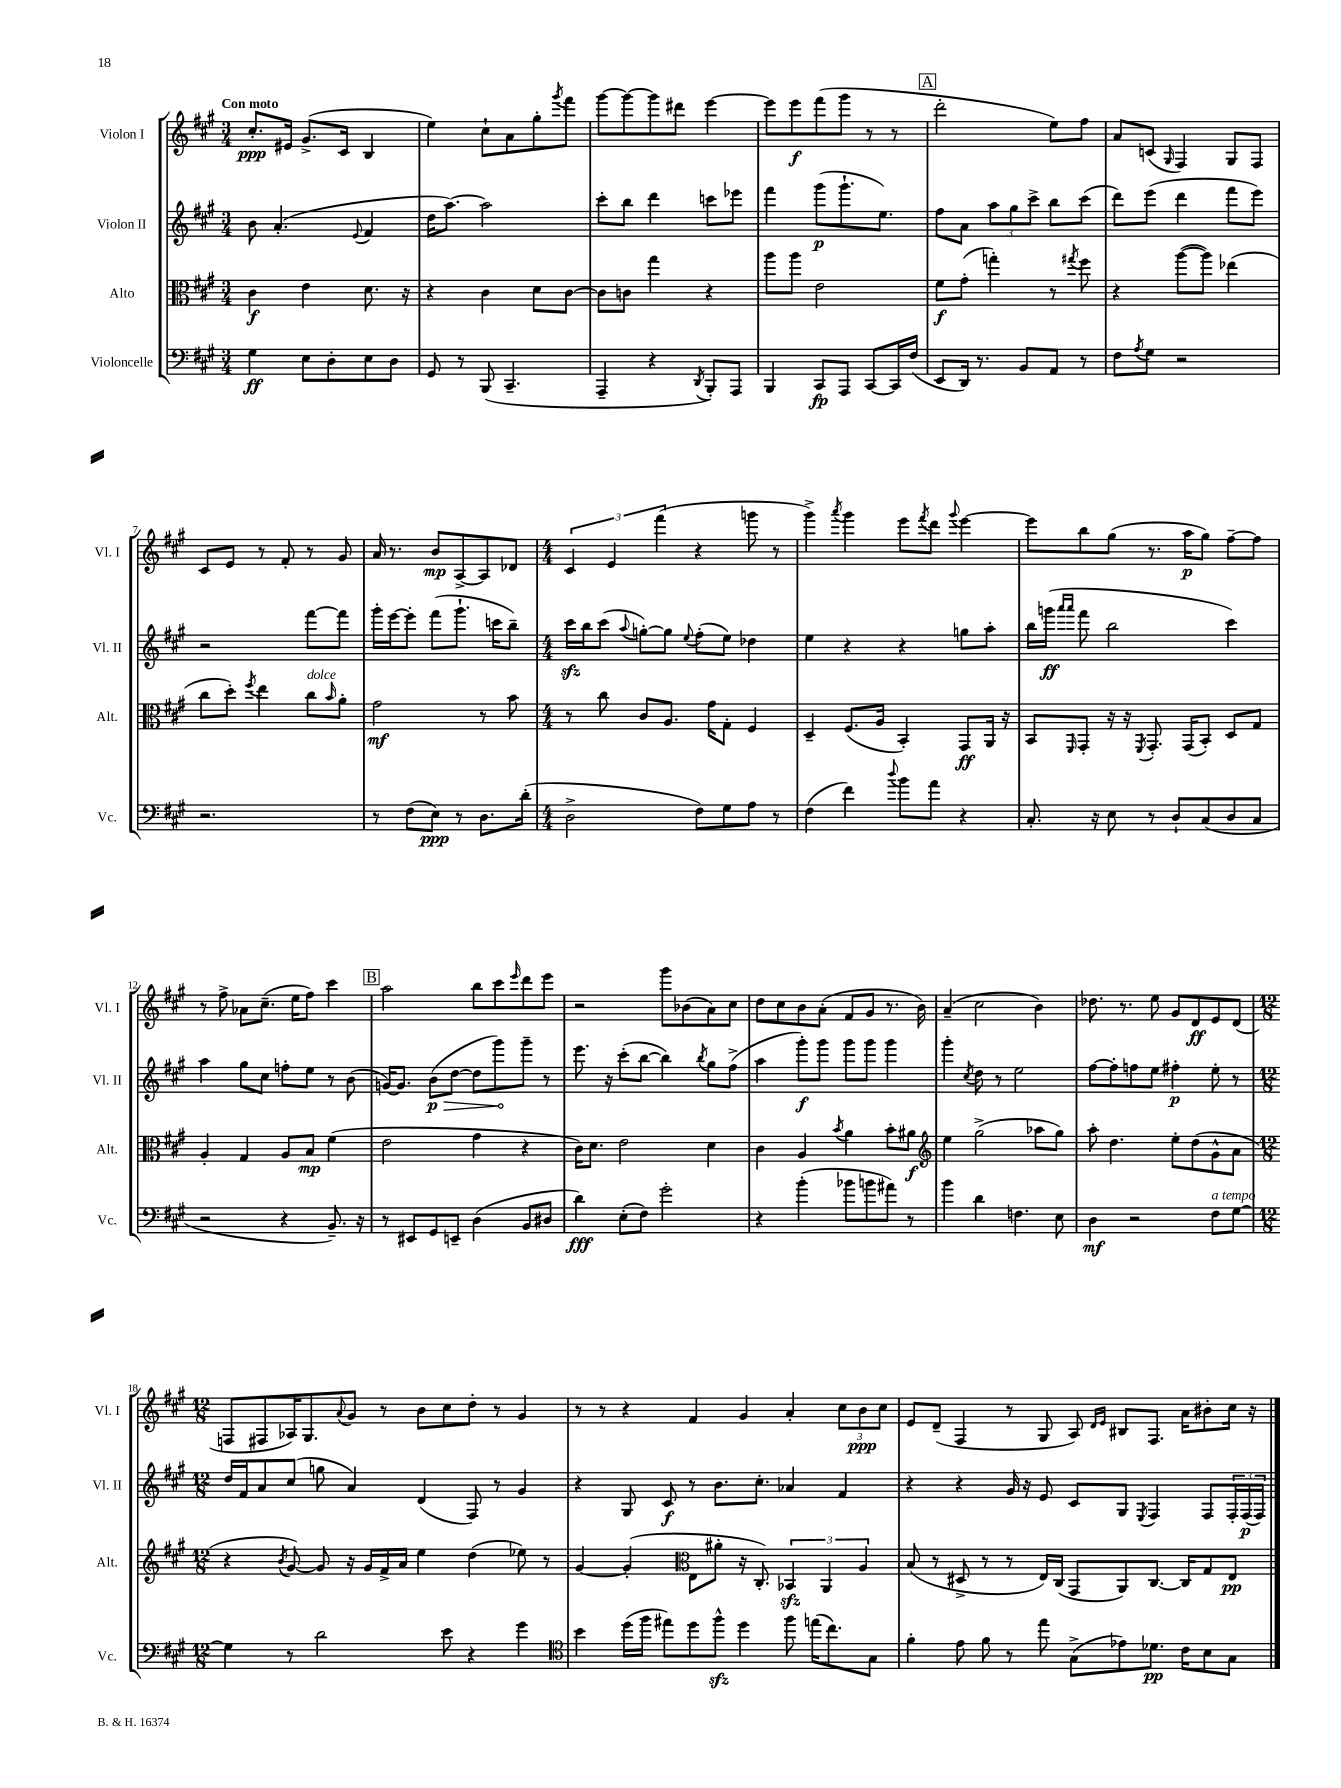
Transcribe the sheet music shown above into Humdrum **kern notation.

**kern	**kern	**kern	**kern
*staff4	*staff3	*staff2	*staff1
*clefF4	*clefC3	*clefG2	*clefG2
*k[f#c#g#]	*k[f#c#g#]	*k[f#c#g#]	*k[f#c#g#]
*M3/4	*M3/4	*M3/4	*M3/4
4G#\	4c#\	8b\	8.cc#'/L
.	.	(4.a'/	.
.	.	.	16e#/Jk
8E\L	4e\	.	(8.g#^/L
8D'\	.	.	.
.	.	.	16c#/Jk
.	.	8qqe/	.
8E\	8.d\	4f#/	4B/
8D\J	.	.	.
.	16r	.	.
=	=	=	=
8GG#/	4r	16dd\LK	4ee\)
.	.	[8.aa\J)	.
8r	.	.	.
(8BBB/	4c#\	2aa\]	8cc#`\L
4.CC#~/	.	.	8a\
.	8d\L	.	8gg#'\
.	.	.	8qggg#/
.	[8c#\J	.	8fff#\J
=	=	=	=
4AAA~/	8c#\]L	8ccc#'\L	[8ggg#\L
.	8c\J	8bb\J	8ggg#\_
4r	4gg#\	4ddd\	8ggg#\]
.	.	.	8ddd#\J
8qDD/	.	.	.
8BBB'/L)	4r	8ccc\L	[4eee\
8AAA/J	.	8eee-\J	.
=	=	=	=
4BBB/	8aa\L	4fff#\	8eee\]L
.	8aa\J	.	8eee\
8CC#/L	2e\	(8ggg#\L	(8fff#\
8AAA/J	.	8.ggg#`\	8ggg#\J
[8CC#/L	.	.	8r
.	.	8.ee\J)	.
16CC#/]L	.	.	8r
(16F#/JJ	.	.	.
=	=	=	=
8EE/L	8f#\L	8ff#\L	2ddd'\
16DD/Jk)	(8g#'\J	8a\J	.
8.r	.	.	.
.	4gg'\)	12aa\L	.
.	.	12gg#\	.
8BB/L	.	.	.
.	.	12ccc#^\J	.
8AA/J	8r	8bb\L	8ee\L)
.	8qgg#/	.	.
8r	8ff#\	(8ccc#\J	8ff#\J
=	=	=	=
8F#\L	4r	8ddd\L)	8a/L
8qA/	.	.	.
8G#\J	.	(8eee\J	(8c/J
.	.	.	16qqG#/
2r	([8aa\L	4ddd\	4F#/)
.	8aa\]J)	.	.
.	(4ee-\	8fff#\L	8G#/L
.	.	8eee\J)	8F#/J
=	=	=	=
2.r	8cc#\L	2r	8c#/L
.	8dd'\J)	.	8e/J
.	8qff#/	.	.
.	4ee\	.	8r
.	.	.	8f#'/
.	8cc#\L	[8fff#\L	8r
.	16qqb/	.	.
.	8a'\J	8fff#\]J	8g#/
=	=	=	=
8r	2g#\	16ggg#'\LL	16a/
.	.	[16eee\J	8.r
(8F#\L	.	8eee'\]J	.
8E\J)	.	(8fff#\L	8b/L
8r	.	8.ggg#`\J	[8A^/
8.D\L	8r	.	8A/]
.	.	16ccc\LK	.
.	8b\	8bb~\J)	8d-/J
(16d'\Jk	.	.	.
=	=	=	=
*M4/4	*M4/4	*M4/4	*M4/4
2D^\	8r	16ccc#\LL	6c#/
.	.	16bb\J	.
.	8cc#\	(8ccc#\J	.
.	.	.	6e/
.	.	8qqaa/	.
.	8c#/L	[8gg'\L)	.
.	.	.	(6fff#\
.	8.A/J	8gg\]J	.
.	.	8qqee/	.
8F#\L)	.	(8ff#'\L	4r
.	16g#\LK	.	.
8G#\	8G#'\J	8ee\J)	.
8A\J	4F#/	4dd-\	8ggg\
8r	.	.	8r
=	=	=	=
(4F#\	4D~/	4ee\	4ggg#^\)
.	.	.	8qaaa/
4f#\)	(8.F#/L	4r	4ggg#\
.	16A/Jk	.	.
8qqdd/	.	.	.
8b\L	4BB'/)	4r	8eee\L
.	.	.	8qfff#/
8a\J	.	.	8ddd\J
.	.	.	8qqggg#/
4r	8GG#/L	8gg\L	[4eee\
.	16AA/Jk	8aa'\J	.
.	16r	.	.
=	=	=	=
8.C#'/	8BB/L	16bb\LL	8eee\]L
.	.	(16ggg\JJ	.
.	.	16qqaaa/LL	.
.	16qqFF#/	16qqaaa/JJ	.
.	8GG#'/J	8fff#\	8bb\
16r	.	.	.
8E\	16r	2bb\	(8gg#\J
.	16r	.	.
.	8qFF#/	.	.
8r	8.GG#'/	.	8.r
8D`/L	.	.	.
.	(16GG#/LK	.	16aa\LK
(8C#/	8BB'/J)	.	8gg#\J)
8D/	8D/L	4ccc#\)	[8ff#~\L
8C#/J	8G#/J	.	8ff#\]J
=	=	=	=
2r	4A'/	4aa\	8r
.	.	.	8ff#^\
.	4G#/	8gg#\L	8a-\L
.	.	8cc#\J	(8.cc#~\J
4r	8A/L	8ff'\L	.
.	.	.	16ee\LK
.	8B/J	8ee\J	8ff#\J)
8.BB~/)	(4f#\	8r	4ccc#\
.	.	(8b\	.
16r	.	.	.
=	=	=	=
8r	2e\	[16g/LK)	2aa\
.	.	8.g/]J	.
8EE#/L	.	.	.
8GG#/	.	(8b\L	.
8EE~/J	.	[8dd\J	.
(4D\	4g#\	8dd\]L	8bb\L
.	.	8ggg#\)	8ccc#\
.	.	.	16qqeee/
8BB/L	4r	8ggg#~\J	8ddd\
8D#/J	.	8r	8eee\J
=	=	=	=
4d\)	16c#\LK)	8.eee\	2r
.	8.d\J	.	.
.	.	16r	.
(8E'\L	2e\	(8ccc#'\L	.
8F#\J)	.	[8bb\J	.
2g#'\	.	4bb\])	8ggg#\L
.	.	.	(8b-\
.	.	8qbb/	.
.	4d\	8gg#\L	8a\)
.	.	(8ff#^\J	8cc#\J
=	=	=	=
4r	4c#\	4aa\	8dd\L
.	.	.	8cc#\
(4b'\	4A/	8ggg#'\L)	8b\
.	.	8ggg#\J	(8a'\J
.	8qb/	.	.
8b-\L	4a\	8ggg#\L	8f#/L
8b\	.	8ggg#\J	8g#/J
8a#\J)	8b'\L	4ggg#\	8.r
8r	8a#\J	.	.
.	.	.	16b\)
=	=	=	=
*	*clefG2	*	*
4b\	4ee\	4ggg#'\	(4a~/
.	.	8qcc#/	.
4d\	(2gg#^\	8dd\	2cc#\
.	.	8r	.
4.F\	.	2ee\	.
.	8aa-\L	.	4b\)
8E\	8gg#\J)	.	.
=	=	=	=
4D\	8aa'\	[8ff#\L	8.dd-\
.	4.dd\	8ff#'\]	.
.	.	.	8.r
2r	.	8ff\	.
.	.	8ee\J	8ee\
.	8ee'\L	4ff#'\	8g#/L
.	(8dd\	.	8d/
8F#\L	8g#^^\	8ee'\	8e/
[8G#\J	8a\J	8r	(8d/J
=	=	=	=
*M12/8	*M12/8	*M12/8	*M12/8
4G#\]	4r	16dd/LL	8F/L
.	.	16f#/J	.
.	.	8a/	8F#/
.	8qb/	.	.
8r	[8g#/)	(8cc#/J	16A-/K)
.	.	.	8.G#/
2d\	8g#/]	8gg\	.
.	.	.	8qqa/
.	16r	4a/)	8g#/J
.	16g#/LL	.	.
.	16f#^/	.	8r
.	16a/JJ	.	.
.	4ee\	(4d/	8b\L
8e\	.	.	8cc#\
4r	(4dd\	8F#/)	8dd'\J
.	.	8r	8r
4g#\	8ee-\)	4g#/	4g#/
.	8r	.	.
=	=	=	=
*clefC4	*	*	*
4b\	[4g#/	4r	8r
.	.	.	8r
(16dd\LL	(4g#'/]	8G#/	4r
16ff#\JJ	.	.	.
8ee#\L)	.	8c#/	.
*	*clefC3	*	*
8dd\	8E\L	8r	4f#/
8ff#^^\J	8a#'\J	8.b\L	.
4dd\	16r	.	4g#/
.	8.C#'/)	8.cc#'\J	.
8ff#\	6BB-/	4a-/	4a'/
(16ee\LK	.	.	.
.	6AA/	.	.
8.cc#\)	.	.	.
.	.	4f#/	12cc#\L
.	6A/	.	12b\
8G#\J	.	.	.
.	.	.	12cc#\J
=	=	=	=
4f#'\	(8B/	4r	8e/L
.	8r	.	(8d~/J
8e\	8D#^/	4r	4F#/
8f#\	8r	.	.
8r	8r	16g#/	8r
.	.	16r	.
8ee\	16E/LL)	8e/	8G#/
.	(16C#/JJ	.	.
(8G#^\L	8GG#/L	8c#/L	8A/)
.	.	.	16qqd/LL
.	.	.	16qqe/JJ
8e-\)	8AA/)	8G#/J	8B#/L
.	.	8qE/	.
8.d-\J	[8.C#/J	4F#/	8.F#/J
16c#\LK	16C#/]LK	.	16a\LK
8B\	8G#/	8F#/L	8b#'\
8G#\J	8E/J	24F#'/L	16cc#\Jk
.	.	(24F#/	.
.	.	.	16r
.	.	24F#/JJ)	.
==	==	==	==
*-	*-	*-	*-
